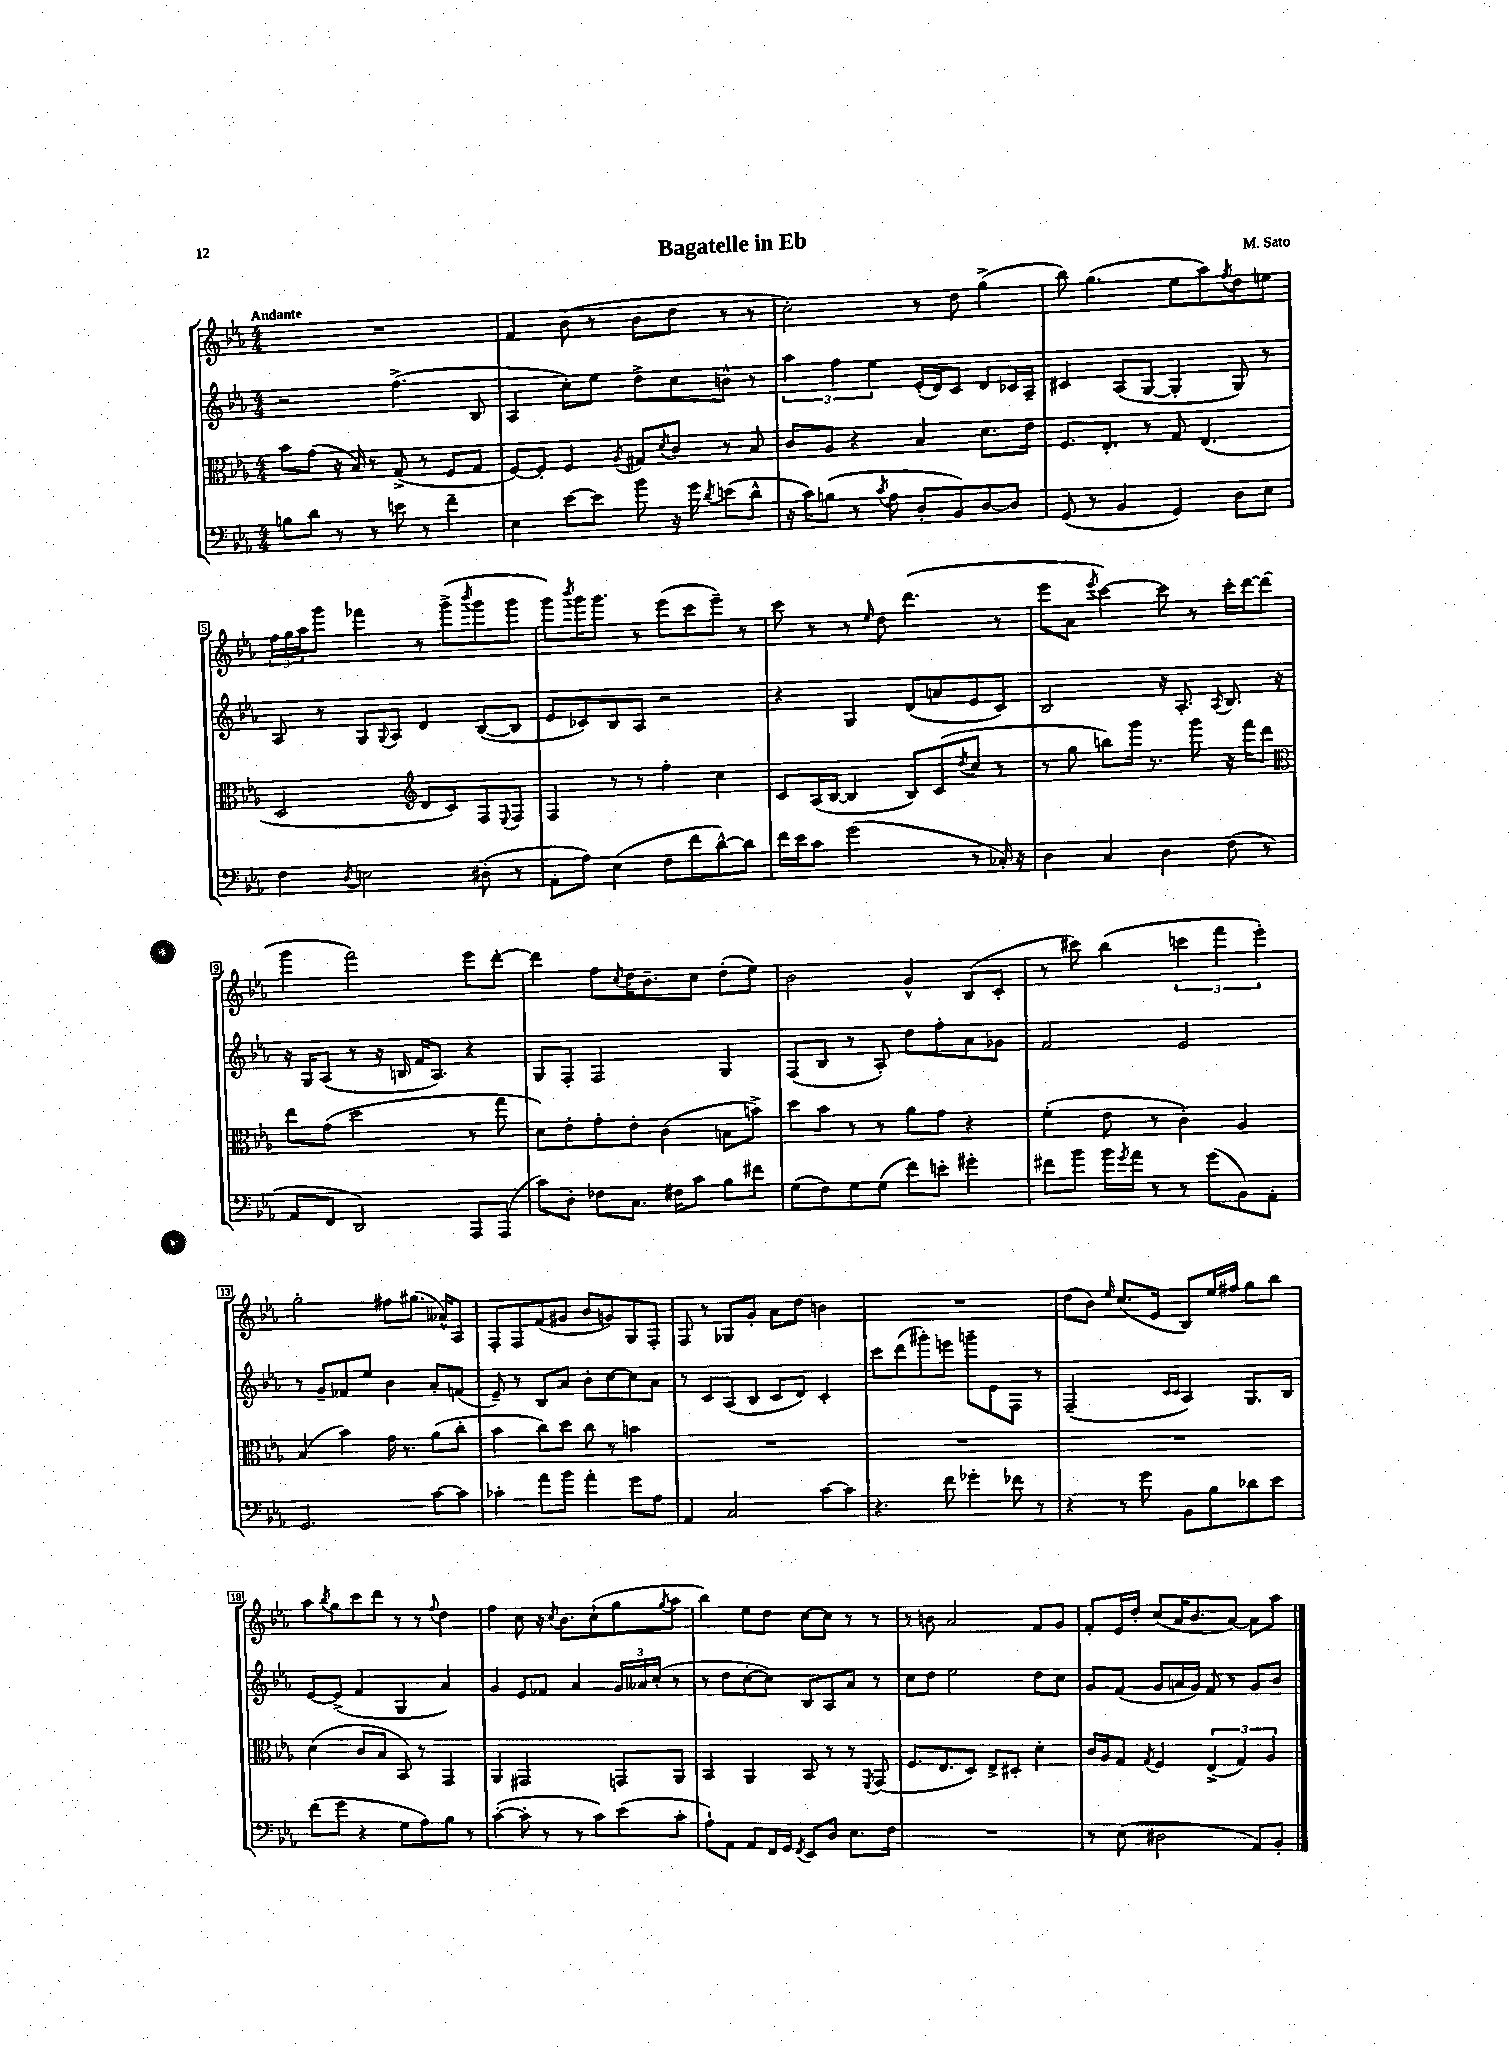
\header { title = "Bagatelle in Eb" composer = "M. Sato" }
<<
\new StaffGroup <<
\new Staff = "s0" {
    \clef treble \key ees \major \numericTimeSignature \time 4/4 \tempo "Andante"
    R1 |
    f'4 bes'8( r8 bes'8 d''8 r8 r8 |
    c''2-.) r8 d''8 g''4->( |
    bes''8) g''4.( ees''8 aes''8) \acciaccatura { f''8 } d''8 e''8 |
    \tuplet 3/2 { f''16 g''16 aes''16 } g'''8 fes'''4 r8 g'''8->( \acciaccatura { bes'''8 } g'''8 g'''8 |
    g'''8) \acciaccatura { bes'''8 } g'''16 g'''8. r8 ees'''8( c'''8 ees'''8--) r8 |
    c'''8 r8 r8 \grace { ees''16 } d''8 d'''4.( r8 |
    ees'''8 aes'8 \acciaccatura { ees'''8 } c'''4~) c'''8 r8 c'''16-. d'''16~ d'''8( |
    g'''4 f'''2) ees'''8 d'''8~-. |
    d'''4 f''8 \acciaccatura { c''8 } d''16 bes'8.-- c''8 d''8-.( ees''8) |
    bes'2 g'4-^ bes8( c'8-. |
    r8 cis'''8) bes''4( \tuplet 3/2 { c'''4 f'''4 ees'''4-.) } |
    g''2-. fis''8 gis''8.( aeses'16-^) aes8 |
    f8-. f8 f'8( gis'8 bes'8 g'8) g8 f8-. |
    f8 r8 ges8 g'8-. aes'8 d''8 b'4 |
    R1 |
    d''8( bes'8) \grace { ees''16 } c''8.( ees'16 bes8) ees''16 fis''16 g''8 bes''8 |
    aes''8 \acciaccatura { bes''8 } g''8 c'''8 d'''8 r8 r8 \appoggiatura { f''8 } d''4 |
    f''4 c''8 r16 \acciaccatura { c''8 } bes'8. c''8-!( g''8 \acciaccatura { g''8 } aes''8 |
    bes''4) ees''8 d''8 c''8~ c''8 r8 r8 |
    r8 b'8 aes'2 f'8 g'8 |
    f'8-. ees'16 d''16-. c''8( aes'16 bes'8. aes'8~) aes'8 aes''8 \bar "|." |
}
\new Staff = "s1" {
    \clef treble \key ees \major \numericTimeSignature \time 4/4
    r2 f''4.->( bes8 |
    aes4 c''8-.) ees''8 d''8-> c''8 b'8-^ r8 |
    \tuplet 3/2 { aes''4 f''4 ees''4 } ees'16-.( d'16) c'8 d'8 ces'16 aes16-- |
    cis'4 aes8( g8~ g4-. g8) r8 |
    aes8 r8 g8 \appoggiatura { g8 } aes8 d'4 bes8~( bes8 |
    ees'8 ces'8) bes8 aes8 r2 |
    r4 g4 d'8( a'8 ees'8 c'8) |
    bes2 r16 aes8.-. \acciaccatura { aes8 } bes8. r16 |
    r16 g16 aes8( r8 r16 b16 f'16 aes8.) r4 |
    g8 f8-. f2 g4 |
    f8( bes8 r8 aes8-.) d''8 f''8-. aes'8 ges'8 |
    f'2 ees'2 |
    r8 g'8-- fes'8 ees''8 bes'4 aes'8-. f'8( |
    ees'8--) r8 bes8 aes'8 bes'8-. c''8~ c''8 aes'8 |
    r8 c'8 aes8( bes8 c'8 d'8) c'4-. |
    c'''8 d'''8( gis'''8-.) e'''8 g'''8-- ees'8 f8 r8 |
    f2--( \grace { c'16 c'16 } aes4) g8. bes16 |
    ees'8~ ees'8->( f'4 g4 aes'4) |
    g'4 ees'8 fes'8 aes'4 \tuplet 3/2 { g'16 aeses'16 c''16-.( } r8 |
    r8 d''8 c''8~-. c''8) bes8 aes8 aes'8 r8 |
    c''8 d''8 ees''2 d''8 c''8 |
    g'8 f'8( g'8 a'16 g'16) f'8 r8 g'8 bes'8 \bar "|." |
}
\new Staff = "s2" {
    \clef alto \key ees \major \numericTimeSignature \time 4/4
    bes'8 g'8( r16 bes16) r8 g8->( r8 f8 g8 |
    f8~) f8-. f4 \acciaccatura { aes8 } gis8 \acciaccatura { d'8 } c'8 r8 bes8 |
    c'8 aes8 r4 bes4 d'8. ees'16 |
    f8. ees8.-. r8 g8 ees4.( |
    d2 \clef treble d'8 c'8) f8 \appoggiatura { ees8 } f8 |
    f4 r8 r8 f''4-. c''4 |
    c'8 aes16( bes16~ bes4 bes8) c'8( \acciaccatura { d''8 } c''8 r8 |
    r8 g''8 b''8) g'''16 r8. g'''8 r16 f'''16 d'''8 |
    \clef alto ees''8 g'8( d''2 r8 g''8 |
    d'8) ees'8-. g'8-. ees'8-. c'4( b8 b'8->) |
    d''8 bes'8 r8 r8 aes'8 g'8 r4 |
    f'4-.( ees'8 r8 c'4-.) aes4 |
    bes4( bes'4) g'16 r8. aes'8( c''8-. |
    bes'4 c''8) d''8 c''8 r8 b'4 |
    R1 |
    R1 |
    R1 |
    d'4( c'8 bes8 bes,8) r8 g,4 |
    aes,4 gis,2 g,8 aes,8 |
    bes,4 aes,4 bes,8 r8 r8 \acciaccatura { f,8 } g,8( |
    f8. ees8. d8) ees8-> dis8-. d'4-. |
    c'16 aes16 g8 \acciaccatura { g8 } f4 \tuplet 3/2 { ees4->( g4) aes4 } \bar "|." |
}
\new Staff = "s3" {
    \clef bass \key ees \major \numericTimeSignature \time 4/4
    b8 d'8 r8 r8 e'8 r8 f'4-- |
    ees4 ees'8~ ees'8 bes'8 r16 g'16 \acciaccatura { d'8 } e'8( d'8-^ |
    r16 c'16) b8( r8 \acciaccatura { c'8 } aes8 d8-. bes,8) d8~ d8 |
    g,8( r8 bes,4 g,4) d8 ees8 |
    f4 \acciaccatura { d8 } e2 dis8-.( r8 |
    aes,8-. aes8) ees4( f8 f'8 d'8~-^) d'8 |
    f'16 ees'16 c'8 g'2( r8 ces16-.) r16 |
    d4 c4 d4 f8( r8 |
    aes,8 f,8 d,2) aes,,8 aes,,8( |
    c'8) d8-. fes8 c8. fis16 c'8 bes8 fis'8 |
    g8( f8) g8 g8( f'8) e'8-. gis'4-. |
    fis'8 bes'8 bes'16 \acciaccatura { g'8 } aes'16 r8 r8 g'8( bes,8) aes,8-. |
    g,2. c'8~ c'8 |
    ces'4-. aes'8 bes'8 aes'4-. g'8 aes8 |
    aes,4 c2 c'8~ c'8 |
    r4. f'8 ges'4-. fes'8 r8 |
    r4 r8 g'8 bes,8 bes8 des'8 ees'8 |
    f'8( g'8 r4 g8 aes8) bes8 r8 |
    c'4~-.( c'8-. r8 r8 c'8) ees'8( c'8-. |
    aes8-!) aes,8 aes,8 f,16 g,16 \acciaccatura { f,8 } ees,8 d8 ees8. f16 |
    R1 |
    r8 ees8( dis2 aes,8) bes,8-. \bar "|." |
}
>>
>>
\layout { \context { \Score \override BarNumber.stencil = #(make-stencil-boxer 0.1 0.3 ly:text-interface::print) } }
